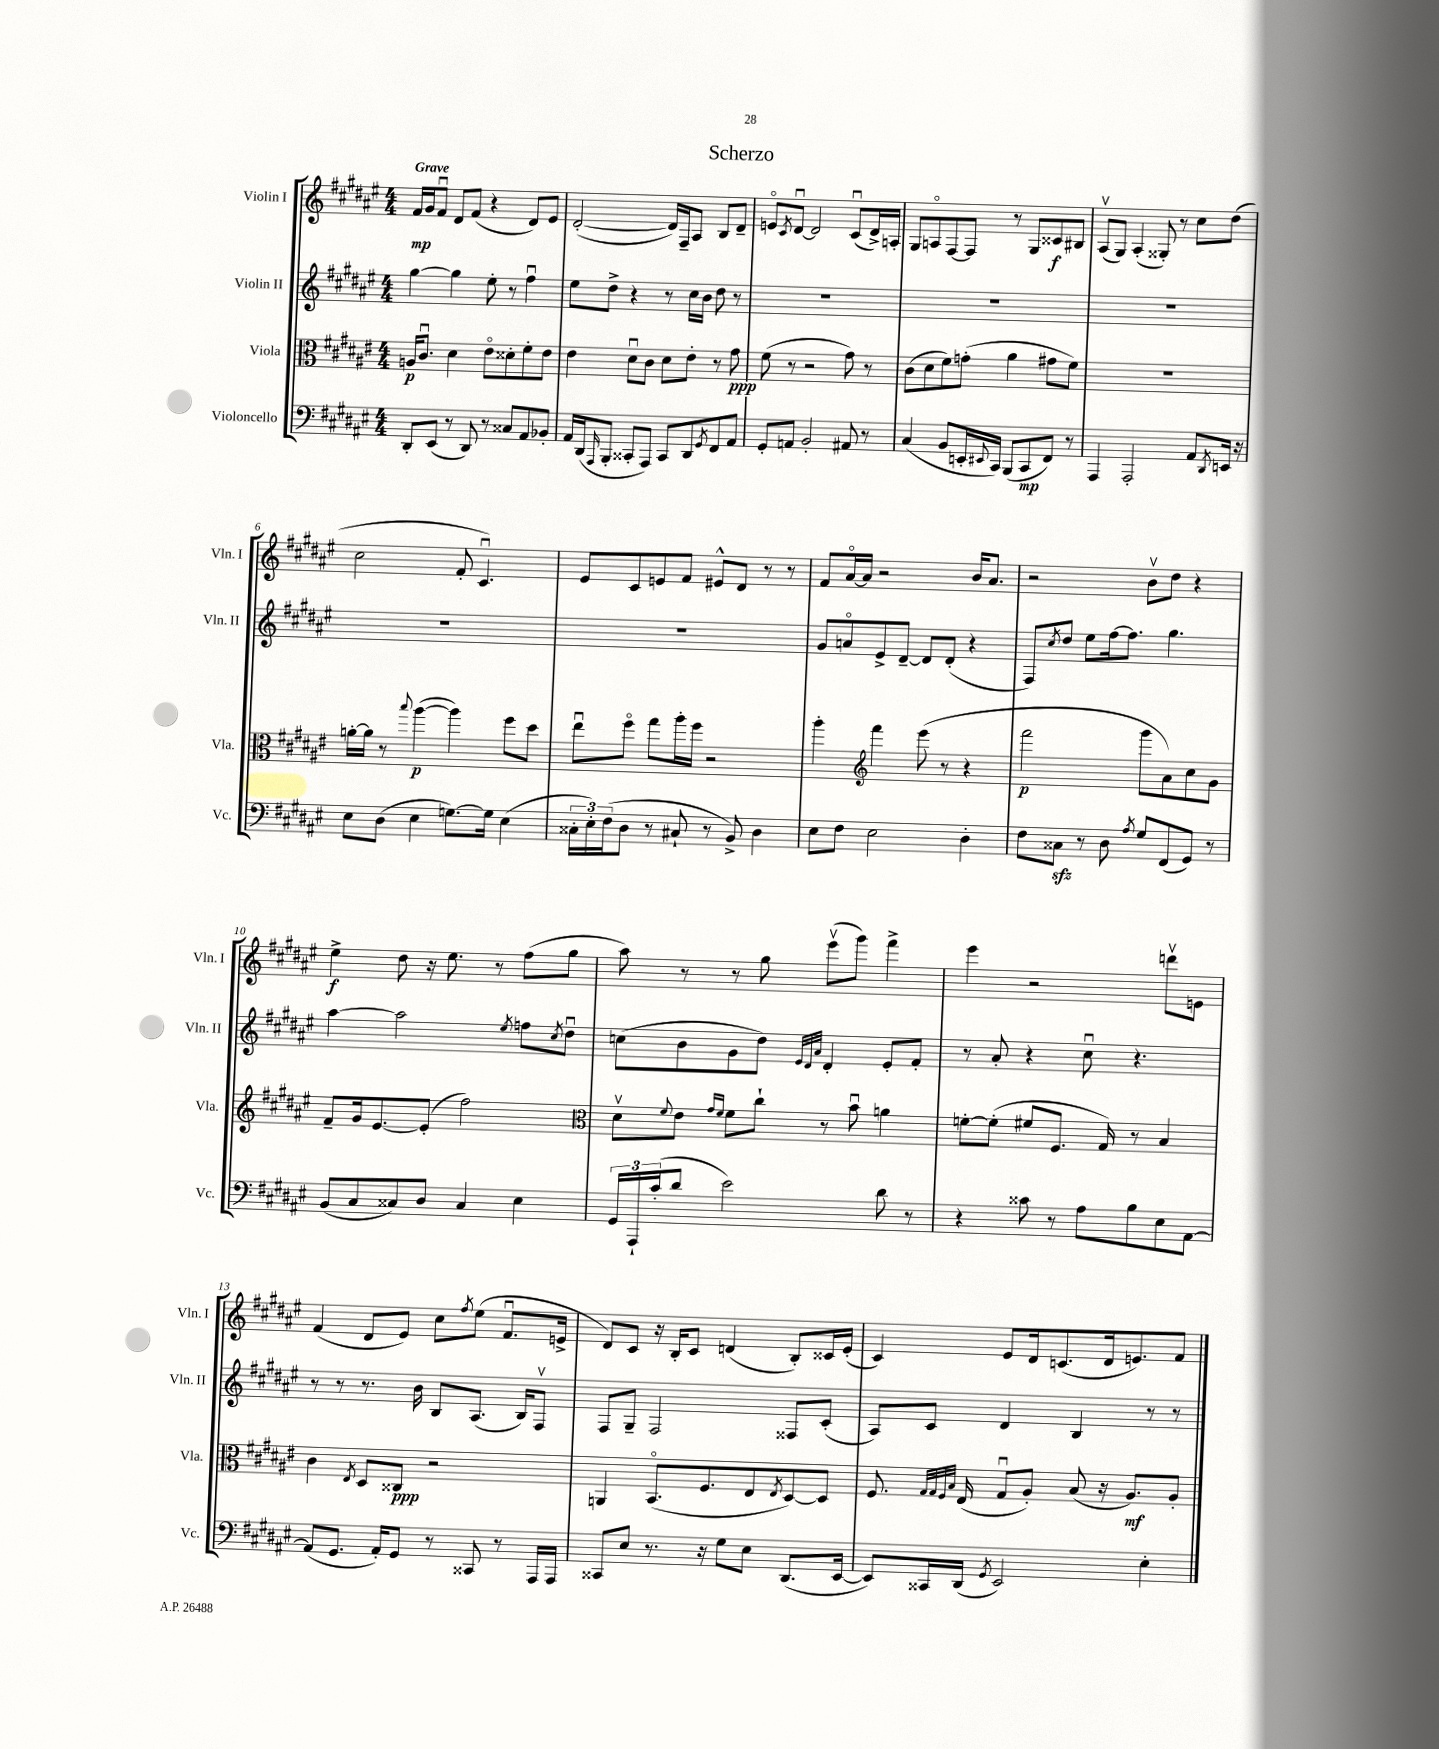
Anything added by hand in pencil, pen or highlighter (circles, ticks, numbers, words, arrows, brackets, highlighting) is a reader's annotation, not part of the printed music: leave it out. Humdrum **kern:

**kern	**kern	**kern	**kern
*staff4	*staff3	*staff2	*staff1
*clefF4	*clefC3	*clefG2	*clefG2
*k[f#c#g#d#a#e#]	*k[f#c#g#d#a#e#]	*k[f#c#g#d#a#e#]	*k[f#c#g#d#a#e#]
*M4/4	*M4/4	*M4/4	*M4/4
8DD#'/L	16A/LK	[4gg#\	16f#/LL
.	8.c#u/J	.	16g#/J
(8EE#/J	.	.	8f#u/J
8r	4d#\	4gg#\]	8d#/L
8DD#/)	.	.	(8f#/J
8r	8e#o\L	8ee#'\	4r
8C##/L	8d##'\	8r	.
8AA#/	8f#'\	4ff#u\	8d#/L)
8BB-'/J	8e#\J	.	8e#/J
=	=	=	=
16AA#/LL	4e#\	8ee#\L	([2d#'/
(16DD#/J	.	.	.
16qqAAA#/	.	.	.
8BBB'/J	.	8dd#^\J	.
8CC##'/L	8d#u\L	4r	.
8AAA#/J)	8c#\J	.	.
8CC##/L	8d#\L	8r	16d#/]LL)
.	.	.	16F#~/J
8DD#/	8e#'\J	16cc#\LL	8A#/J
.	.	16b\JJ	.
8qGG#/	.	.	.
8FF#/	8r	8dd#\	8B/L
8AA#/J	8g#\	8r	8d#~/J
=	=	=	=
8GG#'/L	(8f#\	1r	8eo/L
.	.	.	8qc#/
8AA/J	8r	.	[8d#u/J
2BB'/	2r	.	2d#/]
8AA#/	8g#\)	.	(8c#u/L
8r	8r	.	16d#^/L)
.	.	.	16A'/JJ
=	=	=	=
(4C#/	(8c#\L	1r	8G#/L
.	8d#\	.	8Ao/
8BB/L	8f#\)	.	[8F#/
16EE'/L	(8g'\J	.	8F#/]J
8qqEE#/	.	.	.
16CC#/JJ)	.	.	.
(8BBB/L	4a#\	.	8r
8CC#/	.	.	8G#/L
8FF#/J)	8g#\L	.	8c##/
8r	8f#\J)	.	8B#/J
=	=	=	=
4AAA#/	1r	1r	(8A#v/L
.	.	.	8G#/J)
2AAA#'/	.	.	(4A#'/
.	.	.	8G##'/)
.	.	.	8r
8AA#/L	.	.	8cc#\L
8qDD#/	.	.	.
16EE/Jk	.	.	(8dd#\J
16r	.	.	.
=	=	=	=
8E#\L	[16a'\LL	1r	2cc#\
.	16a\]JJ	.	.
(8D#\J	8r	.	.
.	8qqbb/	.	.
4E#\	([4aa#\	.	.
[8.G\L)	4aa#\])	.	8f#'/
.	.	.	4.c#u/)
16G\]Jk	.	.	.
(4E#\	8ff#\L	.	.
.	8dd#\J	.	.
=	=	=	=
24C##'\LL	8ee#u\L	1r	8e#/L
24E#'\)	.	.	.
(24F#\J	.	.	.
8D#\J	8ff#o\J	.	8c#/
8r	8gg#\L	.	8e/
8C#`/	16aa#'\L	.	8f#/J
.	16ff#\JJ	.	.
8r	2r	.	8e#^^/L
8BB^/)	.	.	8d#/J
4D#\	.	.	8r
.	.	.	8r
=	=	=	=
8E#\L	4aa#'\	8g#/L	8f#/L
8F#\J	.	8ao/	[16a#o/L
.	.	.	16a#/]JJ
*	*clefG2	*	*
2E#\	4fff#\	8e#^/	2r
.	.	[8d#~/J	.
.	(8eee#\	8d#/]L	.
.	8r	(8d#'/J	.
4D#'\	4r	4r	16b/LK
.	.	.	8.a#/J
=	=	=	=
8F#\L	2fff#\	8F#/L)	2r
.	.	8qcc#/	.
8C##\J	.	8dd#/J	.
8r	.	8ee#\L	.
8D#\	.	[16ff#\k	.
.	.	8.ff#\]J	.
8qA#/	.	.	.
8G#/L	8ggg#\L	.	8bv\L
(8FF#/	8a#\)	4.gg#\	8dd#\J
8GG#/J)	8cc#\	.	4r
8r	8g#\J	.	.
=	=	=	=
(8BB/L	8f#~/L	[4aa#\	4ee#^\
8C#/	16g#/k	.	.
.	[8.e#/	.	.
8C##/)	.	2aa#\]	8dd#\
8D#/J	(8e#'/]J	.	16r
.	.	.	8.ee#\
4C##/	2ff#\)	.	.
.	.	.	8r
.	.	8qee#/	.
4E#\	.	8ff\L	(8ff#\L
.	.	8qcc#/	.
.	.	8dd#u\J	8gg#\J
=	=	=	=
*	*clefC3	*	*
24GG#/LL	8d#v\L	(8cc\L	8aa#\)
24AAA#`/	.	.	.
(24c#'/J	.	.	.
.	8qqf#/	.	.
8d#/J	8e#\J	8b\	8r
.	16qqg#/LL	.	.
.	16qqf#/JJ	.	.
2e#\)	8f#\L	8g#\	8r
.	8cc#`\J	8dd#\J)	8gg#\
.	.	32qqe#/LLL	.
.	.	32qqd#/	.
.	.	32qqa#/JJJ	.
.	8r	4d#'/	(8eee#v\L
.	8bu\	.	8ggg#\J)
8d#\	4a\	8e#'/L	4fff#^\
8r	.	8f#'/J	.
=	=	=	=
4r	[8f'\L	8r	4eee#\
.	(8f'\]J	8a#'/	.
8c##\	8f#/L	4r	2r
8r	8.F#/J	.	.
8A#\L	.	8cc#u\	.
.	16G#/)	.	.
8B\	8r	4.r	.
8E#\	4B/	.	8dddv\L
[8AA#\J	.	.	8e\J
=	=	=	=
(8AA#/]L	4c#\	8r	(4f#/
8.GG#/J	.	8r	.
.	8qE#/	.	.
.	8D#/L	8.r	8d#/L
16AA#'/LK)	.	.	.
8GG#/J	8C##/J	.	8e#/J)
.	.	16b\	.
8r	2r	8B/L	8cc#\L
.	.	.	8qff#/
8CC##/	.	(8.A#/J	(8ee#\J
8r	.	.	8.f#u/L
.	.	16B/LK)	.
16AAA#/LL	.	8F#v/J	.
16AAA#/JJ	.	.	16e^/Jk
=	=	=	=
8CC##/L	4AA/	8F#/L	8d#/L)
8E#/J	.	8G#~/J	8c#/J
8.r	(8.BBo/L	2F#/	16r
.	.	.	16B'/LK
.	.	.	8c#/J
16r	8.F#/	.	.
8G#\L	.	.	(4d/
8E#\J	8E#/	.	.
.	8qE#/	.	.
(8.DD#/L	[8D#/)	8F##/L	8B'/L)
.	8D#/]J	(8c#'/J	16c##/L
[16EE#/Jk	.	.	(16e#'/JJ
=	=	=	=
8EE#/]L)	8.F#/	8A#/L)	4c#/)
16CC##/L	.	8c#/J	.
.	32qqG#/LLL	.	.
.	32qqG#/	.	.
.	32qqF#/	.	.
.	32qqB/JJJ	.	.
(16DD#/JJ	(16E#/	.	.
8qGG#/	.	.	.
2EE#/)	8G#u/L	4d#/	8e#/L
.	8A#'/J)	.	16d#/k
.	.	.	(8.c/
.	(8B/	4B/	.
.	16r	.	16d#/k
.	8.A#/L)	.	8.e/)
4E#'\	.	8r	.
.	8A#'/J	8r	8f#/J
==	==	==	==
*-	*-	*-	*-
